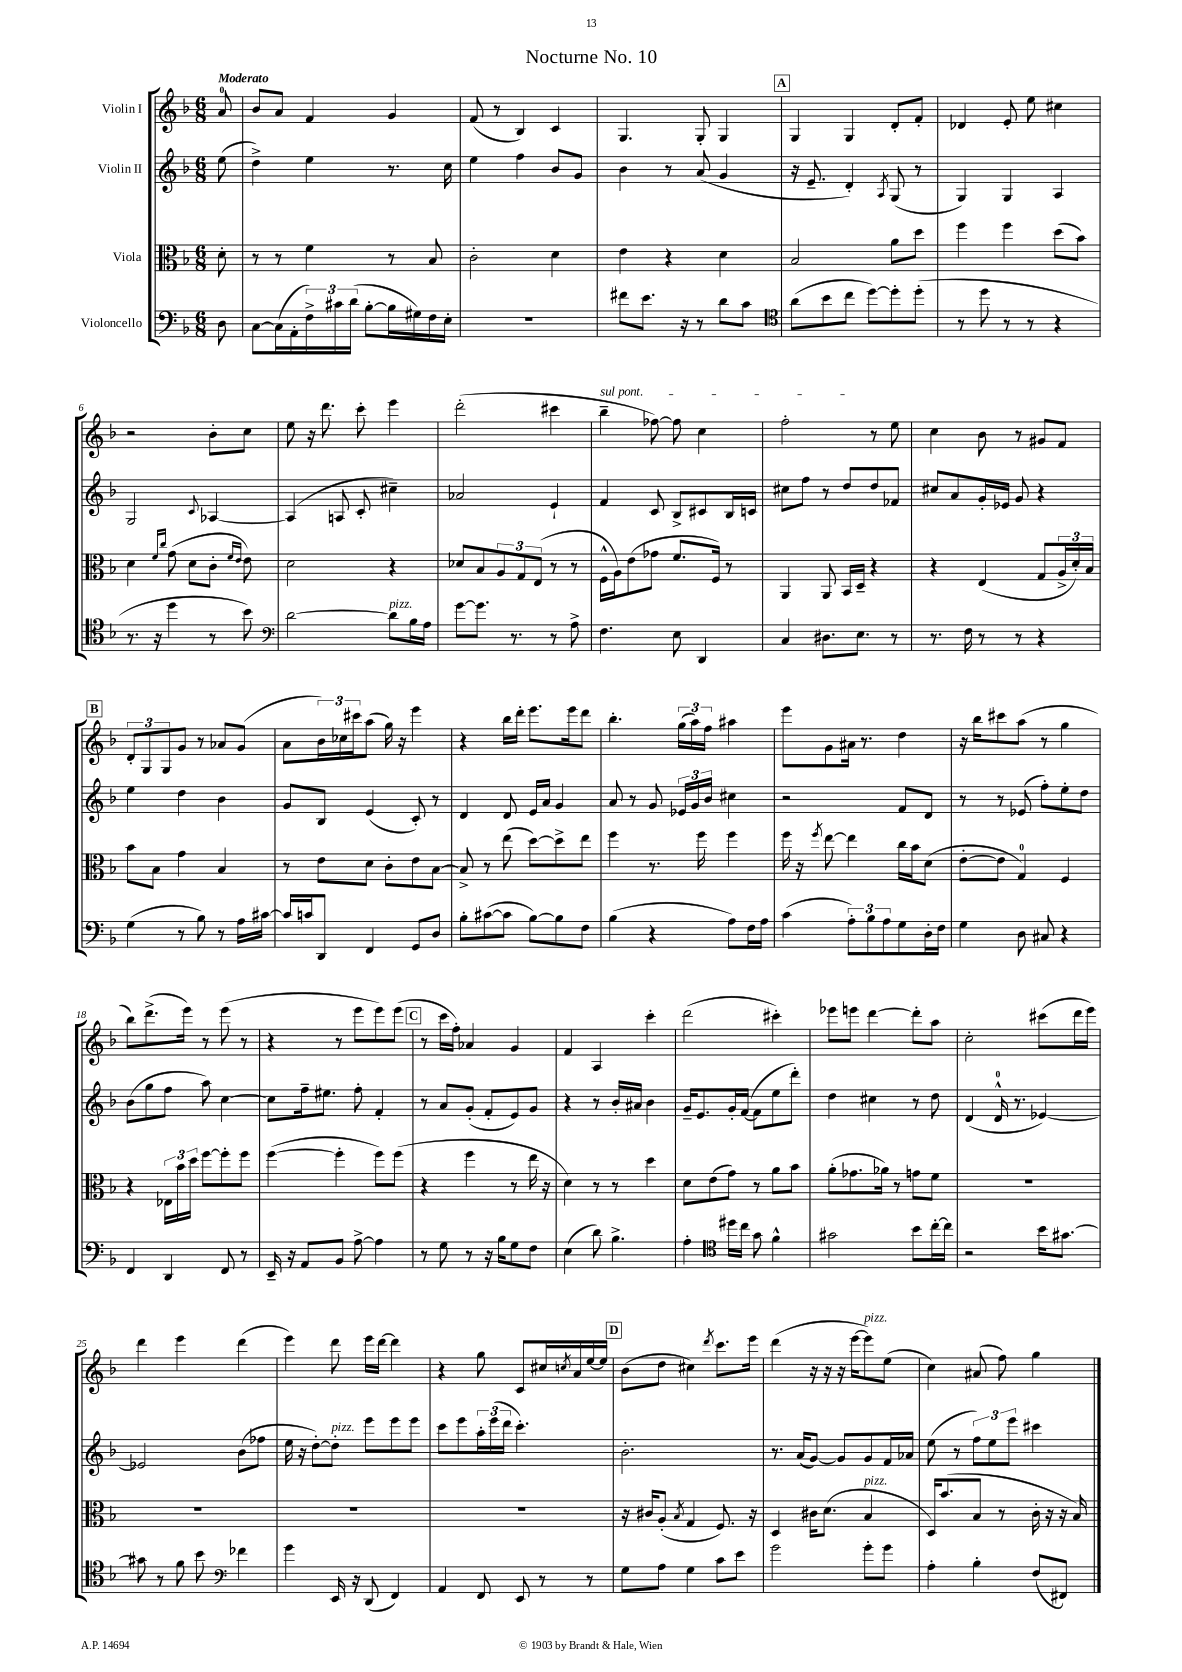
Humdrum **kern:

**kern	**kern	**kern	**kern
*staff4	*staff3	*staff2	*staff1
*clefF4	*clefC3	*clefG2	*clefG2
*k[b-]	*k[b-]	*k[b-]	*k[b-]
*M6/8	*M6/8	*M6/8	*M6/8
8D	8d'	(8ee	8a
=	=	=	=
[8C	8r	4dd^)	8b-
(16C]	8r	.	8a
16AA'	.	.	.
24F^)	4f	4ee	4f
24c#	.	.	.
(24d	.	.	.
[8B-'	.	.	.
16B-]	8r	8.r	4g
16G#)	.	.	.
16F	8B-	.	.
16E'	.	16cc	.
=	=	=	=
2.r	2c'	4ee	(8f
.	.	.	8r
.	.	4ff	4B-)
.	4d	8b-	4c
.	.	8g	.
=	=	=	=
8f#	4e	4b-	4.G
8.e	.	.	.
.	4r	8r	.
16r	.	.	.
8r	.	(8a	8G'
8d	4d	4g	4G
8c	.	.	.
=	=	=	=
*clefC4	*	*	*
(8a	2B-	16r	4G
.	.	8.e~	.
8b-	.	.	.
8cc	.	4d')	4G
[8dd)	.	.	.
.	.	8qA	.
8dd']	8a	(8G	8d'
(8dd'	8dd	8r	8f'
=	=	=	=
8r	4ff	4G)	4d-
8dd	.	.	.
8r	4ff	4G	8e'
8r	.	.	8ee
4r	(8dd	4A	4cc#
.	8b-)	.	.
=	=	=	=
8.r	4d	2G	2r
16r	.	.	.
.	16qqf	.	.
.	16qqcc	.	.
4dd	(8g	.	.
.	8d	.	.
.	.	8qqc	.
8r	8c'	[4A-	8b-'
.	16qqf	.	.
.	16qqe	.	.
8b-)	8e)	.	8cc
=	=	=	=
*clefF4	*	*	*
[2d	2d	(4A-]	8ee
.	.	.	16r
.	.	.	8.ddd
.	.	8A	.
.	.	8c'	8ccc'
8d]	4r	4cc#~)	4eee
16B-	.	.	.
16A	.	.	.
=	=	=	=
[8g	8d-	2a-	(2ddd'
8.g]	8B-	.	.
.	12A	.	.
8.r	.	.	.
.	12G	.	.
.	(12E	.	.
8r	8r	4e`	4ccc#
8A^	8r	.	.
=	=	=	=
4.F	16F^^	4f	4bb-~
.	16A)	.	.
.	(8e	.	.
.	8g-	8c	[8ff-)
8E	8.f	8B-^	8ff-]
4DD	.	8c#	4cc
.	16F)	.	.
.	8r	16B-	.
.	.	16c	.
=	=	=	=
4C	4AA	8cc#	2ff'
.	.	8ff	.
8.D#	8AA	8r	.
.	16BB-	8dd	.
8.E	16D~	.	.
.	4r	8dd	8r
8r	.	8f-	8ee
=	=	=	=
8.r	4r	8cc#	4cc
.	.	8a	.
16F	.	.	.
8r	(4E	16g'	8b-
.	.	16e-	.
8r	.	8g	8r
4r	8G	4r	8g#
.	24A^	.	8f
.	24d')	.	.
.	24B-	.	.
=	=	=	=
(4G	8b-	4ee	12d'
.	.	.	12G
.	8B-	.	.
.	.	.	12G
8r	4g	4dd	8g
8B-)	.	.	8r
8r	4B-	4b-	8a-
16A	.	.	(8g
[16c#	.	.	.
=	=	=	=
16c#]	8r	8g	8a
16c	.	.	.
8DD	8e	8B-	24b-)
.	.	.	24cc-
.	.	.	24ccc#
4FF	8d	(4e	(8aa
.	8c'	.	16gg)
.	.	.	16r
8GG	8e	8c')	4eee
8D	[8B-	8r	.
=	=	=	=
8B-'	8B-^]	4d	4r
([8c#	8r	.	.
8c#]	(8ee	8d	16bb-
.	.	.	16ddd'
[8B-)	[8dd)	16e	8.eee
.	.	16a	.
8B-]	8dd^]	4g	.
.	.	.	16eee
8F	8ee	.	8ddd
=	=	=	=
(4B-	4ff	8a	4.bb-'
.	.	8r	.
4r	8.r	8g	.
.	.	24e-	(24gg
.	.	24g	24aa)
.	16ff	.	.
.	.	24b-	24ff
8A)	4ff	4cc#	4aa#
16F	.	.	.
16A	.	.	.
=	=	=	=
(4c	16ff	2r	8eee
.	16r	.	.
.	8qff	.	.
.	[8ee	.	8g
12A')	4ee]	.	16a#
.	.	.	8.r
12B-	.	.	.
12A	.	.	.
8G	16cc	8f	4dd
.	16b-	.	.
16D'	(8d	8d	.
16F	.	.	.
=	=	=	=
4G	[8e'	8r	16r
.	.	.	16bb-
.	8e]	8r	8ccc#
8D	4G)	(8e-	(8aa
8C#	.	8ff')	8r
4r	4F	8ee'	4gg
.	.	8dd	.
=	=	=	=
4FF	4r	(8b-	8bb-)
.	.	8gg	(8.ddd^
4DD	24E-	8ff	.
.	24b-	.	.
.	.	.	16eee)
.	24dd	.	.
.	[8ff	8aa)	8r
8FF	8ff']	[4cc	(8eee
8r	8ff	.	8r
=	=	=	=
16EE~	([4ff	8cc]	4r
16r	.	.	.
8AA	.	16ff~	.
.	.	8.ee#	.
8BB-	4ff']	.	8r
[8A^	.	8ff'	8eee
4A]	8ff)	4f'	8eee)
.	(8ff	.	(8eee
=	=	=	=
8r	4r	8r	8r
8G	.	8a	16ccc
.	.	.	16ff')
8r	4ff	(8g'	4a-
16r	.	8f'	.
16B-	.	.	.
8G	8r	8e)	4g
8F	16ee	8g	.
.	16r	.	.
=	=	=	=
(4E	4d)	4r	4f
8d)	8r	8r	4A
4.B-^	8r	16b-'	.
.	.	16a#	.
.	4dd	4b-	4ccc'
=	=	=	=
4A'	8d	16g~	(2ddd
.	.	8.e	.
.	(8e	.	.
*clefC4	*	*	*
16dd#	8g)	16g'	.
16cc	.	([16f	.
8g	8r	8f]	.
4f^^	8a	8ee	4ccc#')
.	8b-	8ddd')	.
=	=	=	=
2g#	(8a'	4dd	8eee-
.	8.g-	.	8eee
.	.	4cc#	[4ddd
.	16a-)	.	.
.	8r	.	.
8b-	8g	8r	8ddd']
[16cc'	8f	8dd	8aa
16cc]	.	.	.
=	=	=	=
2r	2.r	(4d	2cc'
.	.	16d^^	.
.	.	8.r	.
16b-	.	[4e-)	(8ccc#
[8.g#	.	.	.
.	.	.	16ddd
.	.	.	16eee)
=	=	=	=
8g#]	2.r	2e-]	4ddd
8r	.	.	.
8f	.	.	4eee
8b-	.	.	.
*clefF4	*	*	*
4f-	.	(8b-	(4ddd
.	.	8ff-	.
=	=	=	=
4g	2.r	16ee	4eee)
.	.	16r	.
.	.	[8dd')	.
16EE	.	8dd']	8ddd
16r	.	.	.
(8DD	.	8eee	16eee
.	.	.	[16ddd
4FF)	.	8eee	4ddd]
.	.	8eee	.
=	=	=	=
4AA	2.r	8ccc	4r
.	.	8eee	.
8FF	.	24aa'	8gg
.	.	(24eee	.
.	.	24ddd	.
8EE	.	4.ccc')	8c
8r	.	.	16cc#
.	.	.	8qcc
.	.	.	16a
8r	.	.	[16ee
.	.	.	16ee]
=	=	=	=
8G	16r	2.b-'	(8b-
.	16c#	.	.
8A	(8A'	.	8dd
.	8qB-	.	.
4G	4G	.	4cc#)
.	.	.	8qddd
8c	8.F)	.	8.ccc
8e	.	.	.
.	16r	.	16eee
=	=	=	=
2g	4D	8.r	(4ddd
.	.	(16a	.
.	16c#	[8g)	16r
.	(8.d	.	16r
.	.	8g]	16r
.	.	.	[16eee
8g'	4B-	8g	8eee])
8g	.	16f	(8ee
.	.	16a-	.
=	=	=	=
4A'	16D)	(8ee	4cc)
.	(8.b-	.	.
.	.	8r	.
4B-'	8B-	12ff)	(8a#
.	.	12ee	.
.	8r	.	8ff)
.	.	12eee	.
(8F	16c'	4ccc#	4gg
.	16r	.	.
8FF#)	16r	.	.
.	16B-)	.	.
==	==	==	==
*-	*-	*-	*-
